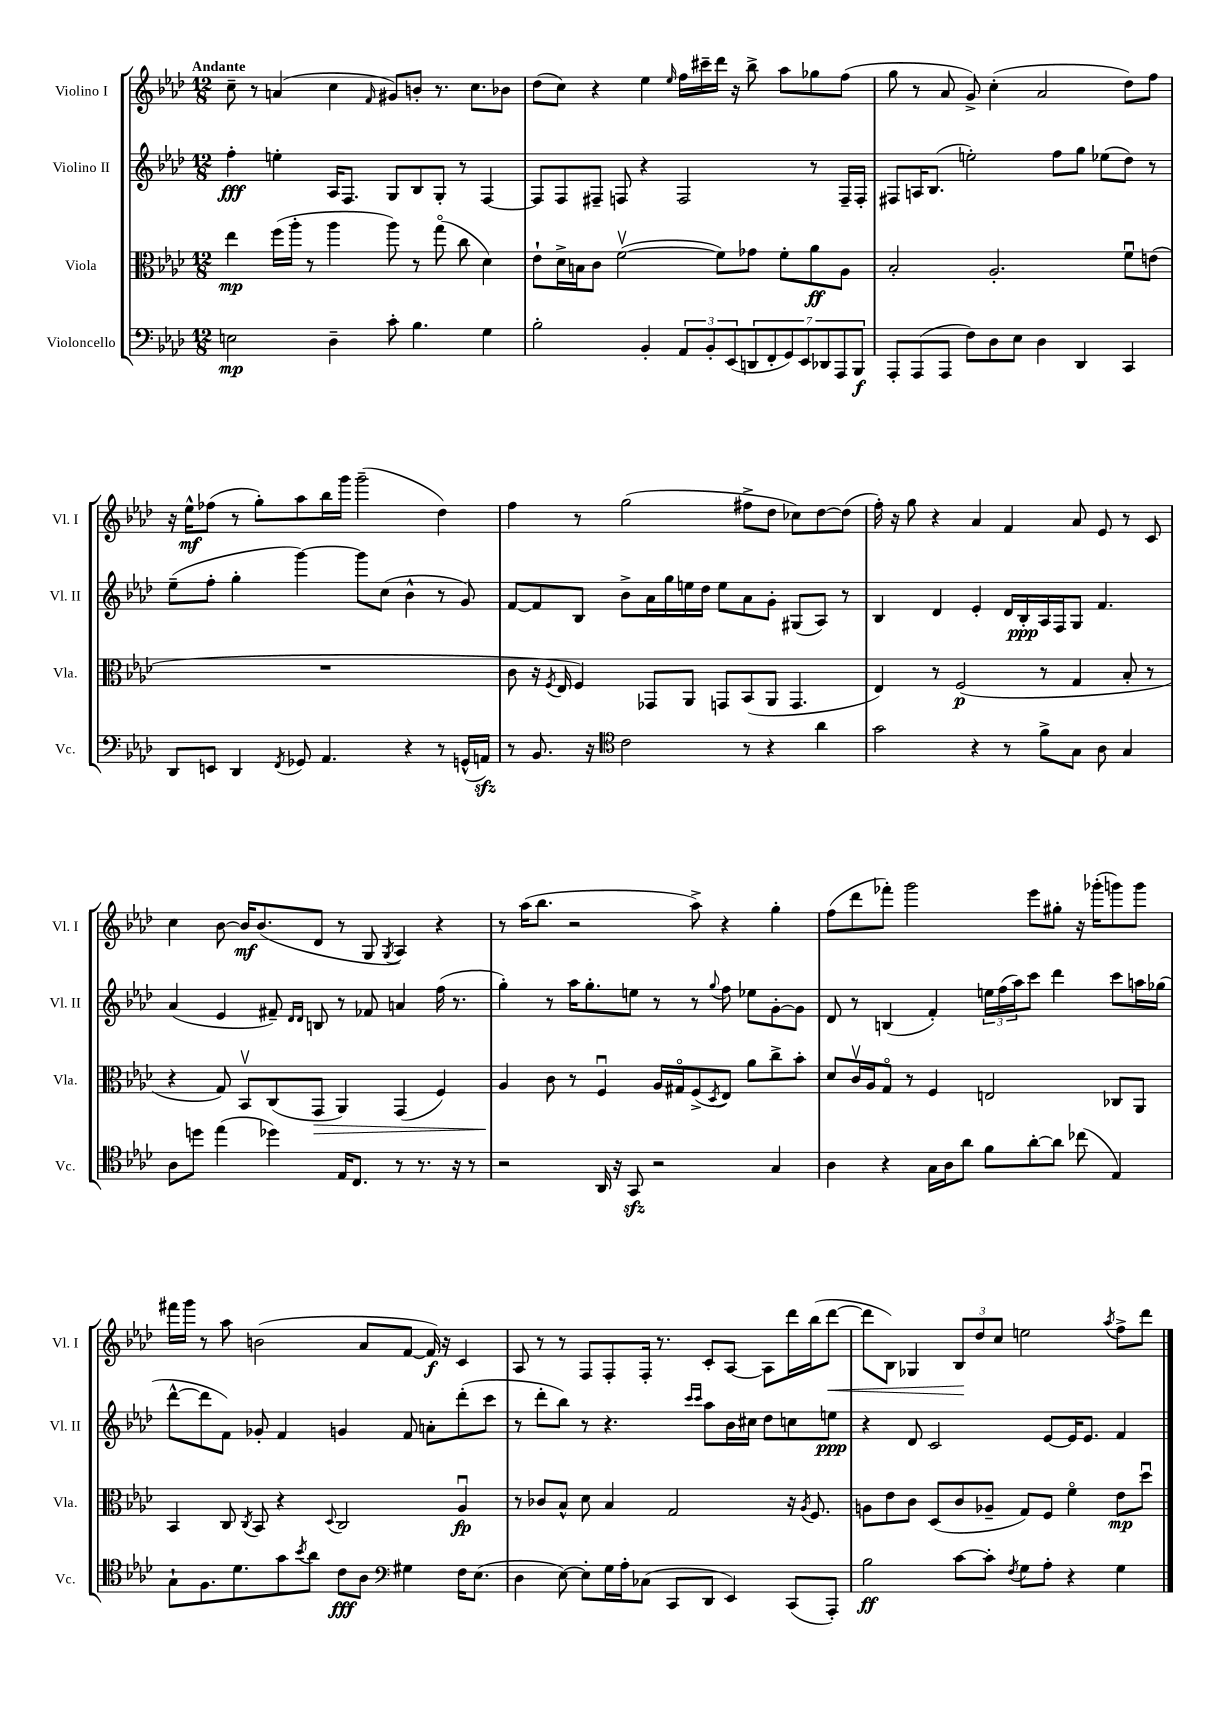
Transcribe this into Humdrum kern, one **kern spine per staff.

**kern	**kern	**kern	**kern
*staff4	*staff3	*staff2	*staff1
*clefF4	*clefC3	*clefG2	*clefG2
*k[b-e-a-d-]	*k[b-e-a-d-]	*k[b-e-a-d-]	*k[b-e-a-d-]
*M12/8	*M12/8	*M12/8	*M12/8
2E	4ee-	4ff'	8cc~
.	.	.	8r
.	(16ff	4ee'	(4a
.	16aa-'	.	.
.	8r	.	.
4D-~	4aa-	16A-	4cc
.	.	8.F	.
.	.	.	16qqf
8c'	8aa-)	8G	8g#)
4.B-	8r	8B-	8b'
.	(8ggo	8G'	8.r
.	8cc	8r	.
.	.	.	8.cc
4G	4d-)	[4F	.
.	.	.	8b-
=	=	=	=
2B-'	8e-`	8F]	(8dd-
.	16d-^	8F	8cc)
.	16B	.	.
.	8c	8F#~	4r
.	([2fv	8F	.
4BB-'	.	4r	4ee-
.	.	.	16qqee-
12AA-	.	2F	16ff
.	.	.	16ccc#~
12BB-'	.	.	.
.	8f])	.	16ddd-
(12EE-	.	.	.
.	.	.	16r
14DD	8g-	.	8bb-^
14FF'	.	.	.
.	8f'	.	8aa-
14GG)	.	.	.
14EE-	.	.	.
.	8a-	8r	8gg-
14DD-	.	.	.
14AAA-	.	.	.
.	8A-	16F~	(8ff
14BBB-	.	.	.
.	.	16F'	.
=	=	=	=
8AAA-'	2B-'	8F#	8gg
(8AAA-	.	16A	8r
.	.	(8.B-	.
8AAA-	.	.	8a-
8F)	.	2ee')	8g^)
8D-	2.A-'	.	(4cc'
8E-	.	.	.
4D-	.	.	2a-
.	.	8ff	.
4DD-	.	8gg	.
.	.	(8ee-	.
4CC	8fu	8dd-)	8dd-)
.	(8e	8r	8ff
=	=	=	=
8DD-	1.r	(8ee-~	16r
.	.	.	16ee-^^
8EE	.	8ff'	(8ff-
4DD-	.	4gg'	8r
.	.	.	8gg')
8qFF	.	.	.
8GG-	.	[4ggg)	8aa-
4.AA-	.	.	16bb-
.	.	.	16ggg
.	.	8ggg]	(2ggg~
.	.	(8cc	.
4r	.	4b-^^	.
8r	.	8r	4dd-)
(16GG^^	.	8g)	.
16AA)	.	.	.
=	=	=	=
8r	8c	[8f	4ff
8.BB-	16r	8f]	.
.	8qF	.	.
.	16E-	.	.
.	4F)	8B-	8r
16r	.	.	.
*clefC4	*	*	*
2c	.	8b-^	(2gg
.	8GG-	16a-	.
.	.	16gg	.
.	8AA-	16ee	.
.	.	16dd-	.
.	8GG	8ee	.
8r	(8BB-	8a-	8ff#^
4r	8AA-	8g'	8dd-
.	4.GG	(8G#	8cc-)
4a-	.	8A-)	[8dd-
.	.	8r	(8dd-]
=	=	=	=
2g	4E-)	4B-	16ff')
.	.	.	16r
.	.	.	8gg
.	8r	4d-	4r
.	(2F	.	.
4r	.	4e-'	4a-
8r	.	16d-	4f
.	.	16B-'	.
8f^	8r	16A-	.
.	.	16F	.
8G	4G	8G	8a-
8A-	.	4.f	8e-
4G	8B-'	.	8r
.	8r	.	8c
=	=	=	=
8A-	4r	(4a-	4cc
8dd	.	.	.
(4ee-	8G)	4e-	[8b-
.	8BB-v	.	16b-]
.	.	.	(8.b-
4dd-)	(8C	8f#~)	.
.	.	16qqd-	.
.	.	16qqd-	.
.	8GG	8B	8d-
16E-	4AA-)	8r	8r
8.C	.	.	.
.	.	8f-	8G
.	.	.	8qG
8r	(4GG	4a	4A-)
8.r	.	.	.
.	4F)	(16ff	4r
16r	.	8.r	.
8r	.	.	.
=	=	=	=
2r	4A-	4gg')	8r
.	.	.	(16aa-
.	.	.	8.bb-
.	8c	8r	.
.	8r	16aa-	2r
.	.	8.gg'	.
16AA-	4Fu	.	.
16r	.	.	.
8GG	.	8ee	.
2r	16A-	8r	.
.	16G#o	.	.
.	(8F^	8r	8aa-^)
.	8qD-	8qqgg	.
.	8E-)	8ff	4r
.	8a-	8ee-	.
4G	8cc^	[8g'	4gg'
.	8b-'	8g]	.
=	=	=	=
4A-	8d-	8d-	(8ff
.	16cv	8r	8ddd-
.	16A-	.	.
4r	8Go	(4B	8fff-')
.	8r	.	2ggg
16G	4F	4f')	.
16A-	.	.	.
8a-	.	.	.
8f	2E	24ee	.
.	.	(24ff	.
.	.	24aa-)	.
[8a-'	.	8ccc	8eee-
8a-]	.	4ddd-	8gg#'
(8cc-	.	.	16r
.	.	.	(16ggg-'
4E-)	8C-	8ccc	8ggg)
.	8AA-	16aa	8ggg
.	.	(16gg-	.
=	=	=	=
8G`	4BB-	[8ddd-^^	16fff#
.	.	.	16ggg
8.F	.	8ddd-]	8r
.	8C	8f)	8aa-
8.d-	.	.	.
.	8qC	.	.
.	8BB-	8g-'	(2b
8g	4r	4f	.
8qb-	.	.	.
8a-	.	.	.
.	8qqD-	.	.
8c	2C	4g	.
8A-	.	.	8a-
*clefF4	*	*	*
4G#	.	8f	[8f
.	.	8a'	16f])
.	.	.	16r
16F	4A-u	(8ddd-'	4c
(8.E-	.	.	.
.	.	8ccc	.
=	=	=	=
4D-	8r	8r	8A-
.	8c-	8ddd-'	8r
[8E-)	8B-^^	8bb-)	8r
8E-']	8d-	8r	8F
16G	4B-	4.r	8F'
16A-'	.	.	.
(8C-	.	.	16F'
.	.	.	8.r
8CC	2G	.	.
.	.	16qqccc	.
.	.	16qqccc	.
8DD-	.	8aa-	8c'
4EE-)	.	16b-	[8A-
.	.	16cc#	.
.	.	8dd-	8A-]
(8CC	16r	8cc	16ddd-
.	8qA-	.	.
.	8.F	.	(16bb-
8AAA-')	.	8ee	[8ddd-
=	=	=	=
2B-	8A	4r	8ddd-]
.	8e-	.	8B-)
.	8c	8d-	4G-
.	(8D-	2c	.
[8c	8c	.	12B-
.	.	.	12dd-
8c']	8A-~	.	.
.	.	.	12cc
8qF	.	.	.
8G	8G)	.	2ee
8A-'	8F	[8e-	.
4r	4fo	16e-]	.
.	.	8.e-	.
.	.	.	8qaa-
4G	8e-	4f	8ff^
.	8dd-u	.	8ddd-
==	==	==	==
*-	*-	*-	*-
